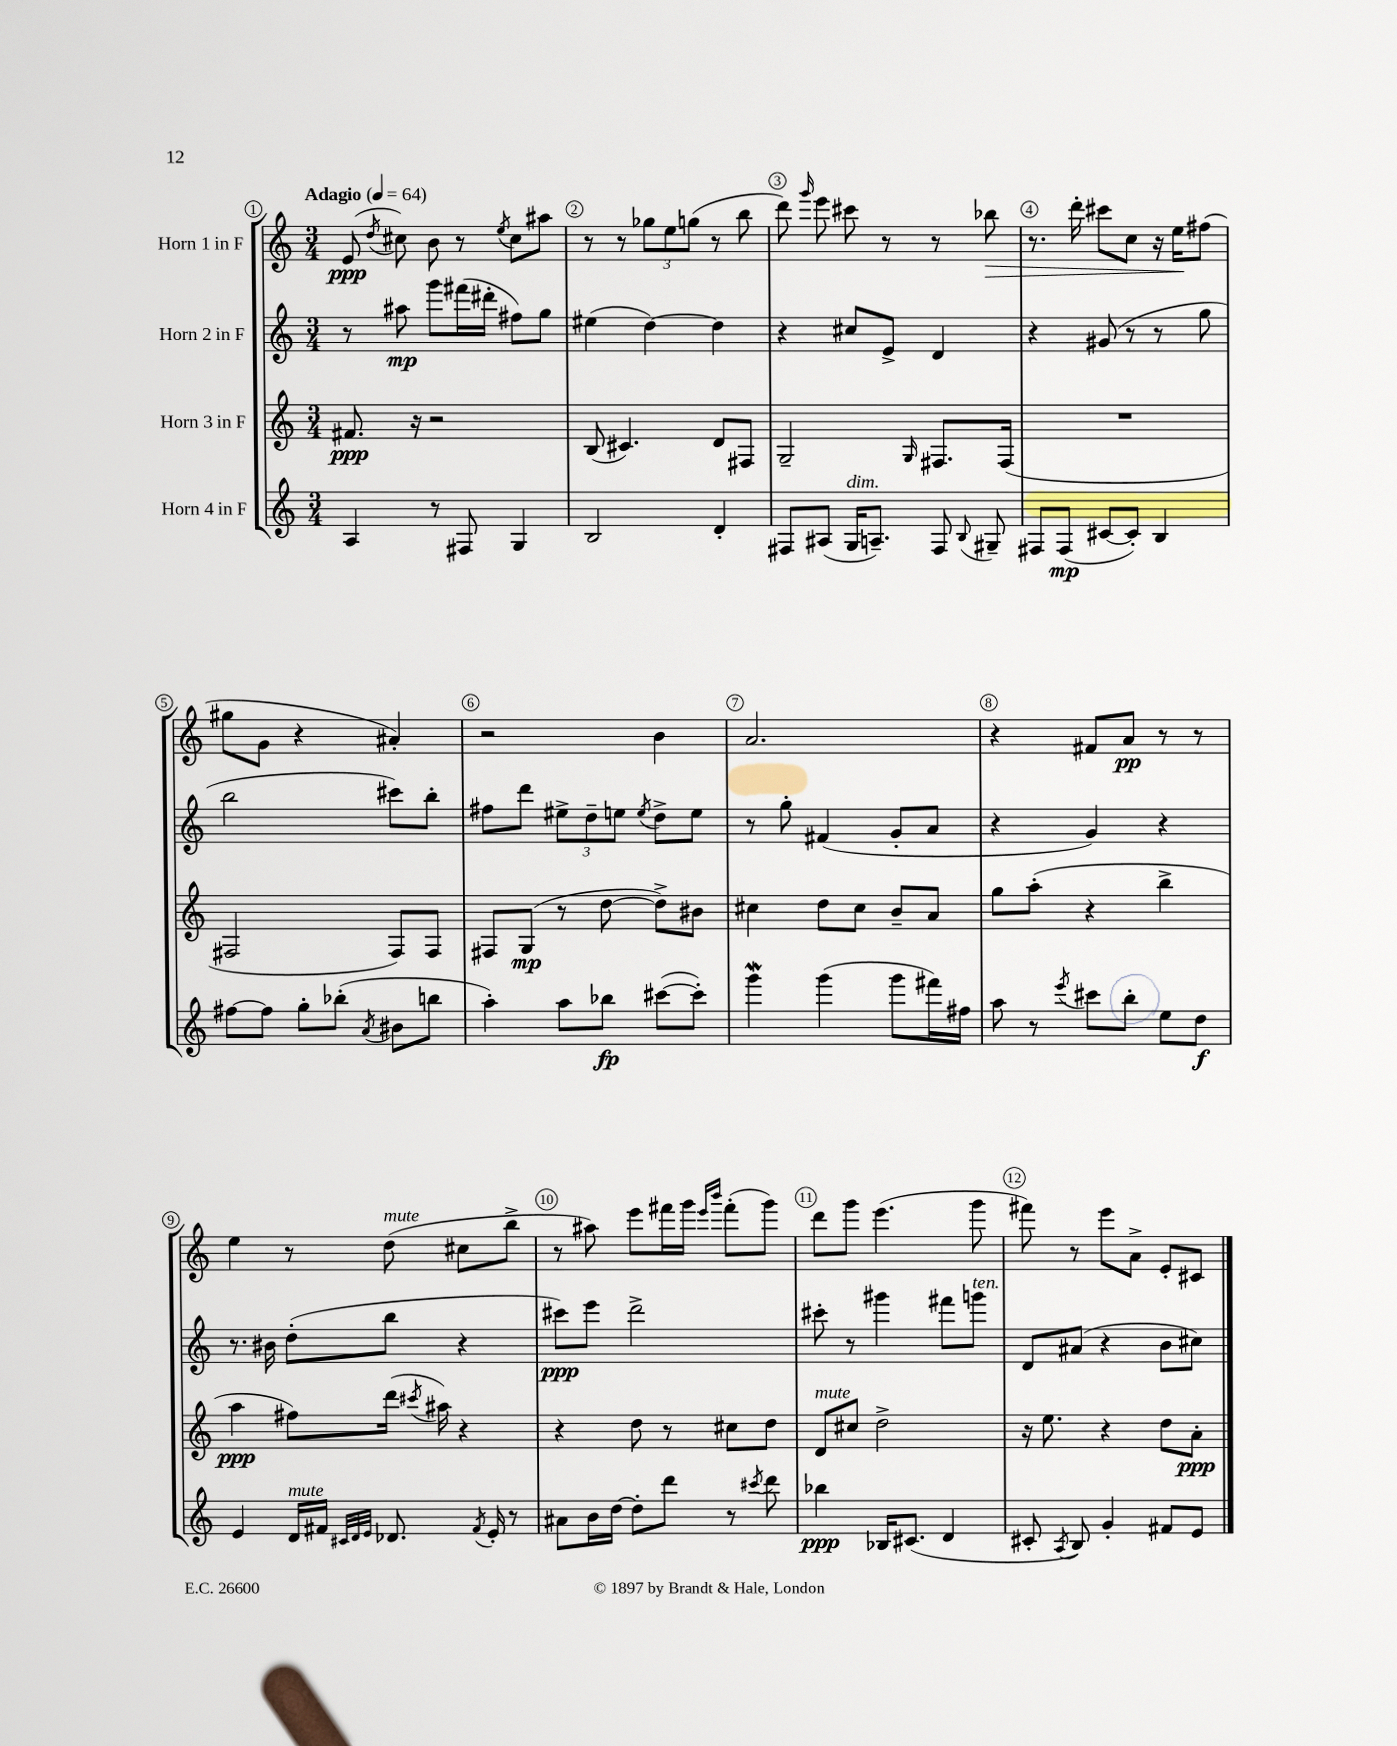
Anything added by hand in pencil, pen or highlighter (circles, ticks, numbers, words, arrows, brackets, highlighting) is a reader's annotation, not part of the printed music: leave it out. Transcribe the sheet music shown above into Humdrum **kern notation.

**kern	**kern	**kern	**kern
*staff4	*staff3	*staff2	*staff1
*clefG2	*clefG2	*clefG2	*clefG2
*k[]	*k[]	*k[]	*k[]
*M3/4	*M3/4	*M3/4	*M3/4
*MM64	*MM64	*MM64	*MM64
4A	8.f#	8r	(8e
.	.	.	8qdd
.	.	8aa#	8cc#)
.	16r	.	.
8r	2r	8ggg	8b
8F#	.	(16fff#	8r
.	.	16ddd#'	.
.	.	.	8qee
4G	.	8ff#)	8cc#
.	.	8gg	8aa#
=	=	=	=
2B	(8B	(4ee#	8r
.	4.c#)	.	8r
.	.	[4dd)	12gg-
.	.	.	12ee
.	.	.	(12gg
4d'	8d	4dd]	8r
.	8F#	.	8bb
=	=	=	=
8F#	2G~	4r	8ddd)
.	.	.	16qqggg
(8A#	.	.	8eee
16G	.	8cc#	8ccc#
8.A~)	.	.	.
.	.	8e^	8r
.	16qqG	.	.
8F#	8.F#	4d	8r
8qqB	.	.	.
8G#~	.	.	8bb-
.	(16F#	.	.
=	=	=	=
8F#	2.r	4r	8.r
(8F#	.	.	.
.	.	.	16ddd'
[8c#	.	(8g#	8ccc#
8c#'])	.	8r	8cc
4B	.	8r	16r
.	.	.	16ee
.	.	8gg	(8ff#
=	=	=	=
[8ff#	2F#	2bb	8gg#
8ff#]	.	.	8g
8gg'	.	.	4r
(8bb-'	.	.	.
8qa	.	.	.
8b#	8F#)	8ccc#)	4a#')
8bb	8F#	8bb'	.
=	=	=	=
4aa')	8F#	8ff#	2r
.	(8G	8ddd	.
8aa	8r	12ee#^	.
.	.	12dd~	.
8bb-	[8dd	.	.
.	.	12ee	.
.	.	8qee	.
([8ccc#	8dd^])	8dd^	4b
8ccc#'])	8b#	8ee	.
=	=	=	=
4ggg	4cc#	8r	2.a
.	.	8gg'	.
(4ggg	8dd	(4f#	.
.	8cc#	.	.
8ggg	8b~	8g'	.
16fff#)	8a	8a	.
16ff#	.	.	.
=	=	=	=
8aa	8gg	4r	4r
8r	(8aa'	.	.
8qeee	.	.	.
8ccc#	4r	4g)	8f#
8bb'	.	.	8a
8ee	4bb^	4r	8r
8dd	.	.	8r
=	=	=	=
4e	4aa	8.r	4ee
.	.	16b#	.
16d	8ff#)	(8dd'	8r
16f#	.	.	.
32qqc#	.	.	.
32qqd	.	.	.
32qqe	.	.	.
8.d-	(16ddd	8bb	(8dd
.	8qccc#	.	.
.	16aa#)	.	.
.	4r	4r	8cc#
8qf#	.	.	.
16e'	.	.	.
8r	.	.	8bb^
=	=	=	=
8a#	4r	8ccc#)	8r
16b	.	8eee	8aa#)
[16dd	.	.	.
8dd']	8dd	2ddd^	8eee
8ddd	8r	.	16fff#
.	.	.	16ggg
.	.	.	16qqeee
.	.	.	16qqbbb
8r	8cc#	.	(8fff#'
8qccc#	.	.	.
8ddd	8dd	.	8ggg)
=	=	=	=
4bb-	8d	8ccc#'	8ddd
.	8cc#	8r	8ggg
16B-	2dd^	4ggg#	(4.eee
(8.c#	.	.	.
4d	.	8fff#	.
.	.	8ggg	8ggg
=	=	=	=
8c#'	16r	8d	8fff#)
.	8.ee	.	.
8qA	.	.	.
8B)	.	(8a#	8r
4g'	4r	4r	8eee
.	.	.	8a^
8f#	8dd	8b	8e'
8e	8a'	8cc#)	8c#
==	==	==	==
*-	*-	*-	*-
